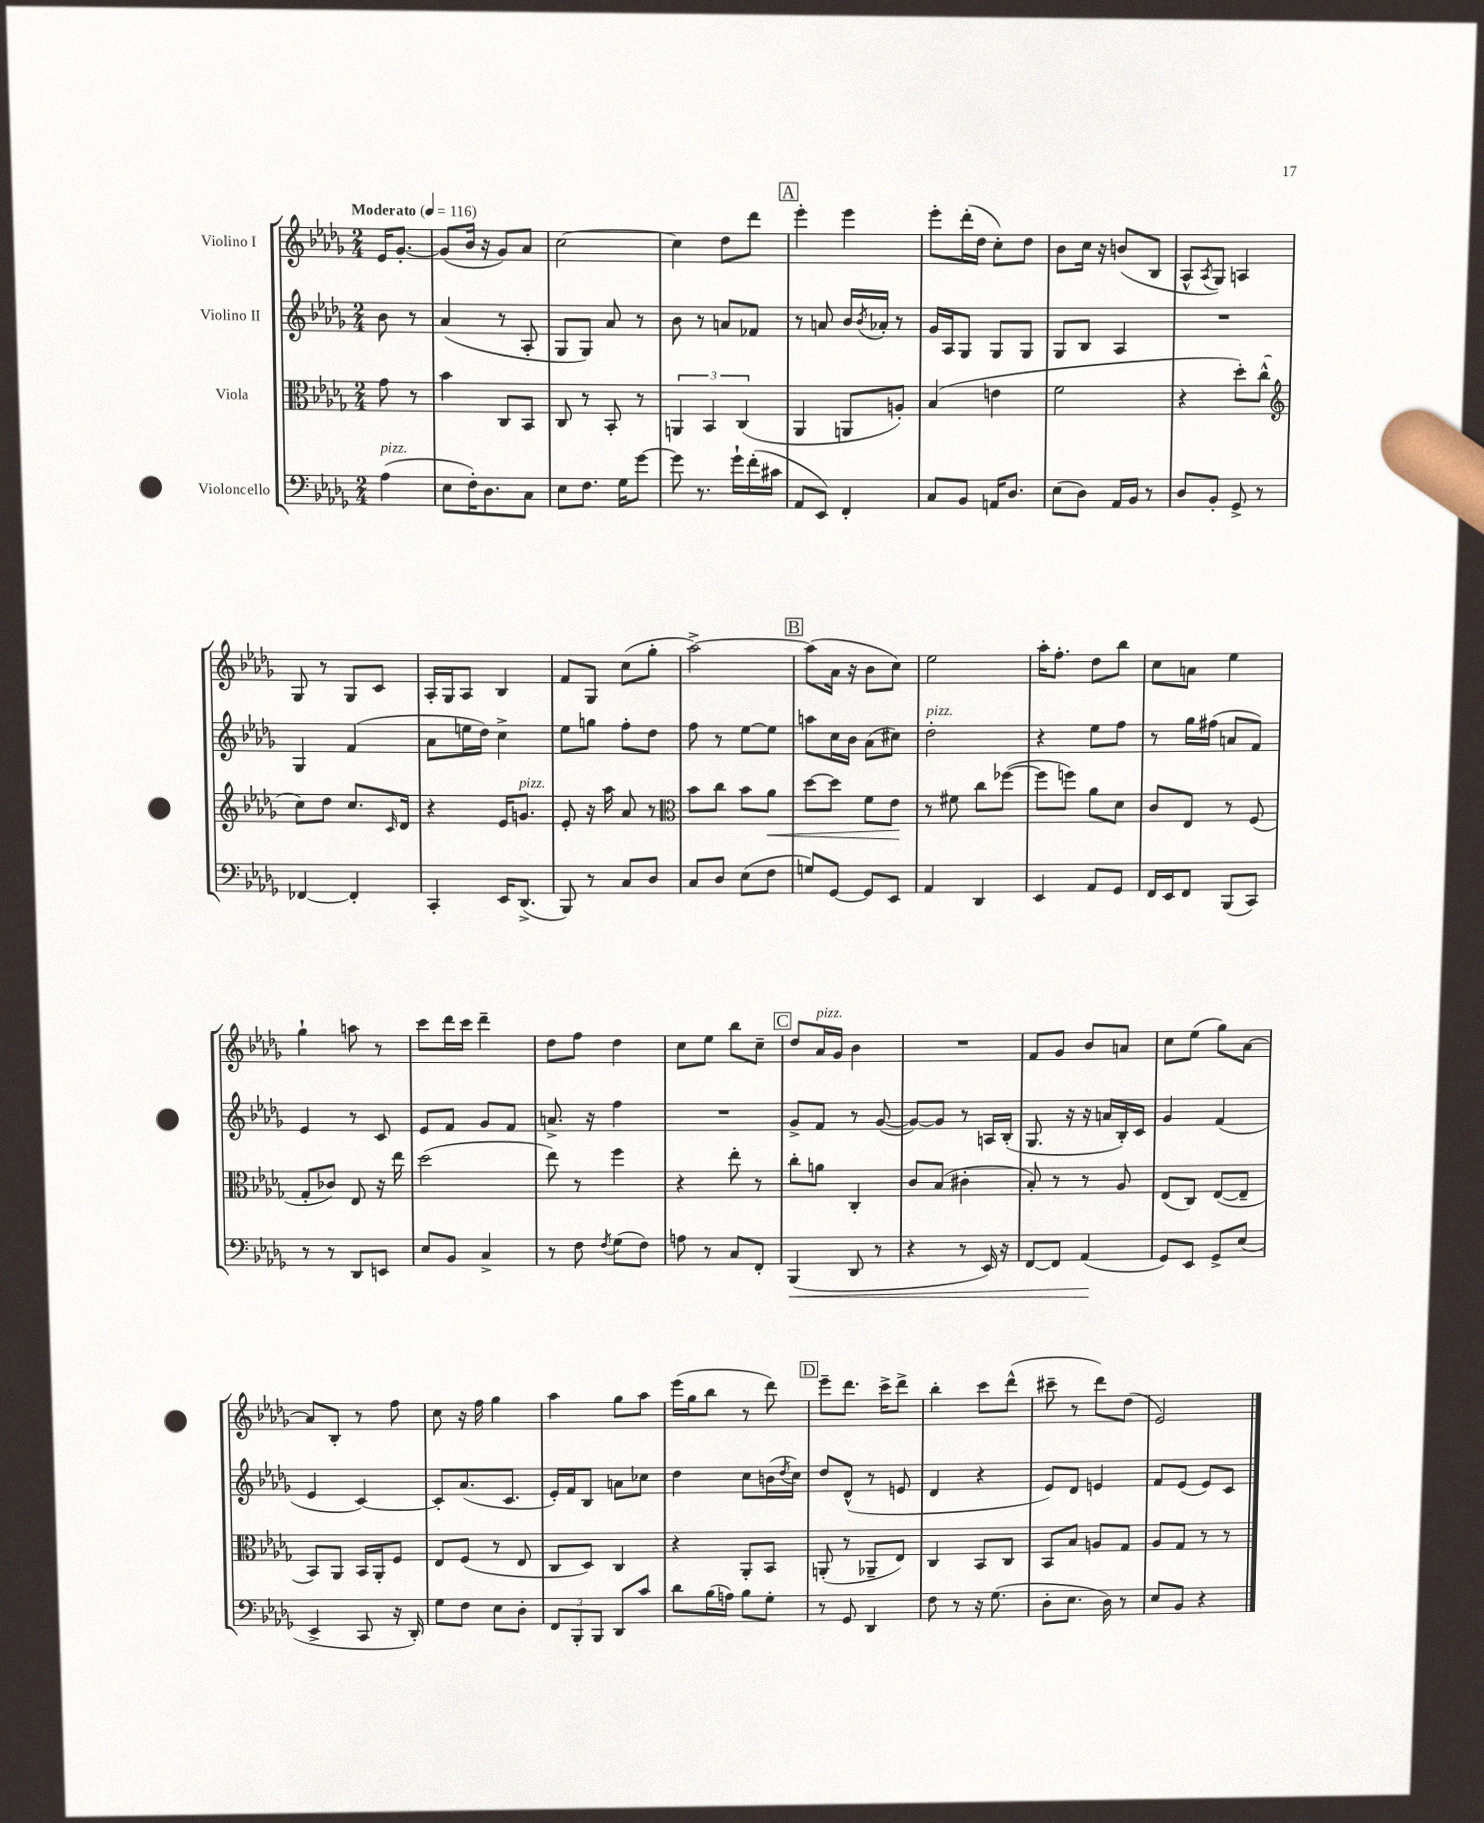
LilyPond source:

<<
\new StaffGroup <<
\new Staff = "s0" \with { instrumentName = "Violino I" } {
    \clef treble \key des \major \numericTimeSignature \time 2/4 \partial 4 \tempo "Moderato" 4 = 116
    ees'16 ges'8.~-. |
    ges'8( bes'16 r16 ges'8) aes'8 |
    c''2~ |
    c''4 des''8 des'''8 |
    \mark \markup { \box "A" } ees'''4-. ees'''4 |
    ees'''8-. des'''16-.( des''16 c''8-.) des''8 |
    bes'8 c''16 r16 b'8( bes8 |
    aes8-^ \acciaccatura { aes8 } ges8) a4 |
    ges8 r8 ges8 c'8 |
    aes16-. ges16 aes8 bes4 |
    f'8 ges8 c''8( ges''8-. |
    aes''2~->) |
    \mark \markup { \box "B" } aes''8( aes'16 r16 bes'8 c''8) |
    ees''2 |
    aes''16-. f''8.-. des''8 bes''8 |
    c''8 a'8 ees''4 |
    ges''4-! a''8 r8 |
    c'''8 des'''16 c'''16 des'''4-- |
    des''8 f''8 des''4 |
    c''8 ees''8 bes''8 c''8-- |
    \mark \markup { \box "C" } des''8 aes'16^\markup { \italic "pizz." } ges'16 bes'4 |
    R2 |
    f'8 ges'8 bes'8 a'8 |
    c''8 ees''8( ges''8) aes'8~ |
    aes'8 bes8-. r8 f''8 |
    c''8 r16 f''16 ges''4 |
    aes''4 ges''8 aes''8 |
    ees'''16( ges''16 bes''8 r8 des'''8) |
    \mark \markup { \box "D" } ees'''8-- des'''8. c'''16-> des'''8-> |
    bes''4-. c'''8 des'''8-^( |
    cis'''8-- r8 des'''8) des''8( |
    ees'2) \bar "|." |
}
\new Staff = "s1" \with { instrumentName = "Violino II" } {
    \clef treble \key des \major \numericTimeSignature \time 2/4 \partial 4
    bes'8 r8 |
    aes'4( r8 aes8-. |
    ges8 ges8) aes'8 r8 |
    bes'8 r8 a'8 fes'8 |
    \mark \markup { \box "A" } r8 a'8 bes'16 \acciaccatura { bes'8 } aes'16-. r8 |
    ges'16 aes16 ges8 ges8 ges8 |
    ges8 bes8 aes4 |
    R2 |
    ges4 f'4( |
    aes'8 e''16 des''16) c''4-> |
    ees''8 g''8 f''8-. des''8 |
    f''8 r8 ees''8~ ees''8 |
    \mark \markup { \box "B" } a''8 c''16 bes'16 aes'8( cis''8) |
    des''2-.^\markup { \italic "pizz." } |
    r4 ees''8 f''8 |
    r8 ges''16 fis''16( a'8 f'8) |
    ees'4 r8 c'8 |
    ees'8 f'8 ges'8 f'8 |
    a'8.-> r16 f''4 |
    R2 |
    \mark \markup { \box "C" } ges'8-> f'8 r8 ges'8~( |
    ges'8~) ges'8 r8 a16 bes16-.( |
    ges8. r16 r16 a'16 bes16-.) c'16 |
    ges'4 f'4( |
    ees'4 c'4~) |
    c'8-. aes'8.( c'8. |
    ees'16-.) f'16 bes8 a'8 ces''8 |
    des''4 c''8 b'16( \acciaccatura { des''8 } c''16) |
    \mark \markup { \box "D" } des''8 des'8-^( r8 e'8 |
    des'4 r4 |
    ees'8) des'8 e'4 |
    f'8 ees'8( ees'8) c'8 \bar "|." |
}
\new Staff = "s2" \with { instrumentName = "Viola" } {
    \clef alto \key des \major \numericTimeSignature \time 2/4 \partial 4
    ges'8 r8 |
    bes'4 c8 bes,8 |
    c8 r8 bes,8-. r8 |
    \tuplet 3/2 { a,4 bes,4 c4( } |
    \mark \markup { \box "A" } aes,4 a,8 a8-.) |
    bes4( e'4 |
    f'2 |
    r4 des''8-.) c''8-^( |
    \clef treble c''8) des''8 c''8. \grace { c'16 } des'16 |
    r4 ees'16 g'8.^\markup { \italic "pizz." } |
    ees'8-. r16 aes''16 aes'8 r8 |
    \clef alto bes'8 c''8 bes'8 aes'8\< |
    \mark \markup { \box "B" } des''8~ des''8 f'8 ees'8\! |
    r8 fis'8 c''8 fes''8~( |
    fes''8 f''8) aes'8 des'8 |
    c'8 ees8 r8 f8( |
    ges8-. ces'8) ees8 r16 ees''16 |
    des''2( |
    ees''8) r8 f''4 |
    r4 ees''8-. r8 |
    \mark \markup { \box "C" } c''8-. a'8 c4-. |
    c'8 bes8( cis'4-. |
    bes8-.) r8 r8 aes8 |
    ees8( c8) ees8~( ees8-- |
    bes,8) aes,8 bes,16 aes,16-. f8 |
    ees8 f8( r8 ees8 |
    c8 des8) c4 |
    r4 aes,8-. bes,8 |
    \mark \markup { \box "D" } a,8-.( r8 aes,8-- ees8) |
    c4 bes,8 c8 |
    bes,8 bes8 a8 ges8 |
    aes8 ges8 r8 r8 \bar "|." |
}
\new Staff = "s3" \with { instrumentName = "Violoncello" } {
    \clef bass \key des \major \numericTimeSignature \time 2/4 \partial 4
    aes4^\markup { \italic "pizz." }( |
    ees8 f16-.) des8. c8 |
    ees8 f8. ges16 ges'8~ |
    ges'8 r8. ges'16-! f'16-.( cis'16 |
    \mark \markup { \box "A" } aes,8 ees,8) f,4-. |
    c8 bes,8 a,16 des8. |
    ees8( des8) aes,16 bes,16 r8 |
    des8 bes,8-. ges,8-> r8 |
    fes,4~ fes,4-. |
    c,4-. ees,16 des,8.->( |
    bes,,8) r8 c8 des8 |
    c8 des8 ees8( f8 |
    \mark \markup { \box "B" } g8) ges,8~ ges,8 ees,8 |
    aes,4 des,4 |
    ees,4 aes,8 ges,8 |
    f,16 ees,16 f,8 bes,,8( c,8) |
    r8 r8 des,8 e,8 |
    ees8 bes,8 c4-> |
    r8 f8 \acciaccatura { f8 } ges8( f8) |
    a8 r8 c8 f,8-. |
    \mark \markup { \box "C" } bes,,4\<( des,8 r8 |
    r4 r8 ees,16) r16 |
    f,8~ f,8 aes,4\!( |
    ges,8) ees,8 ges,8-> ees8( |
    ees,4-> c,8 r16 des,16-.) |
    ges8 f8 ees8 des8-. |
    \tuplet 3/2 { f,8 bes,,8-. bes,,8 } des,8 c'8 |
    des'8 bes16( a16) bes8 ges8-. |
    \mark \markup { \box "D" } r8 ges,8 des,4 |
    f8 r8 r16 ges8.( |
    des8-. ees8. des16) r8 |
    ees8 bes,8 r4 \bar "|." |
}
>>
>>
\layout { \context { \Score \remove "Bar_number_engraver" } }
